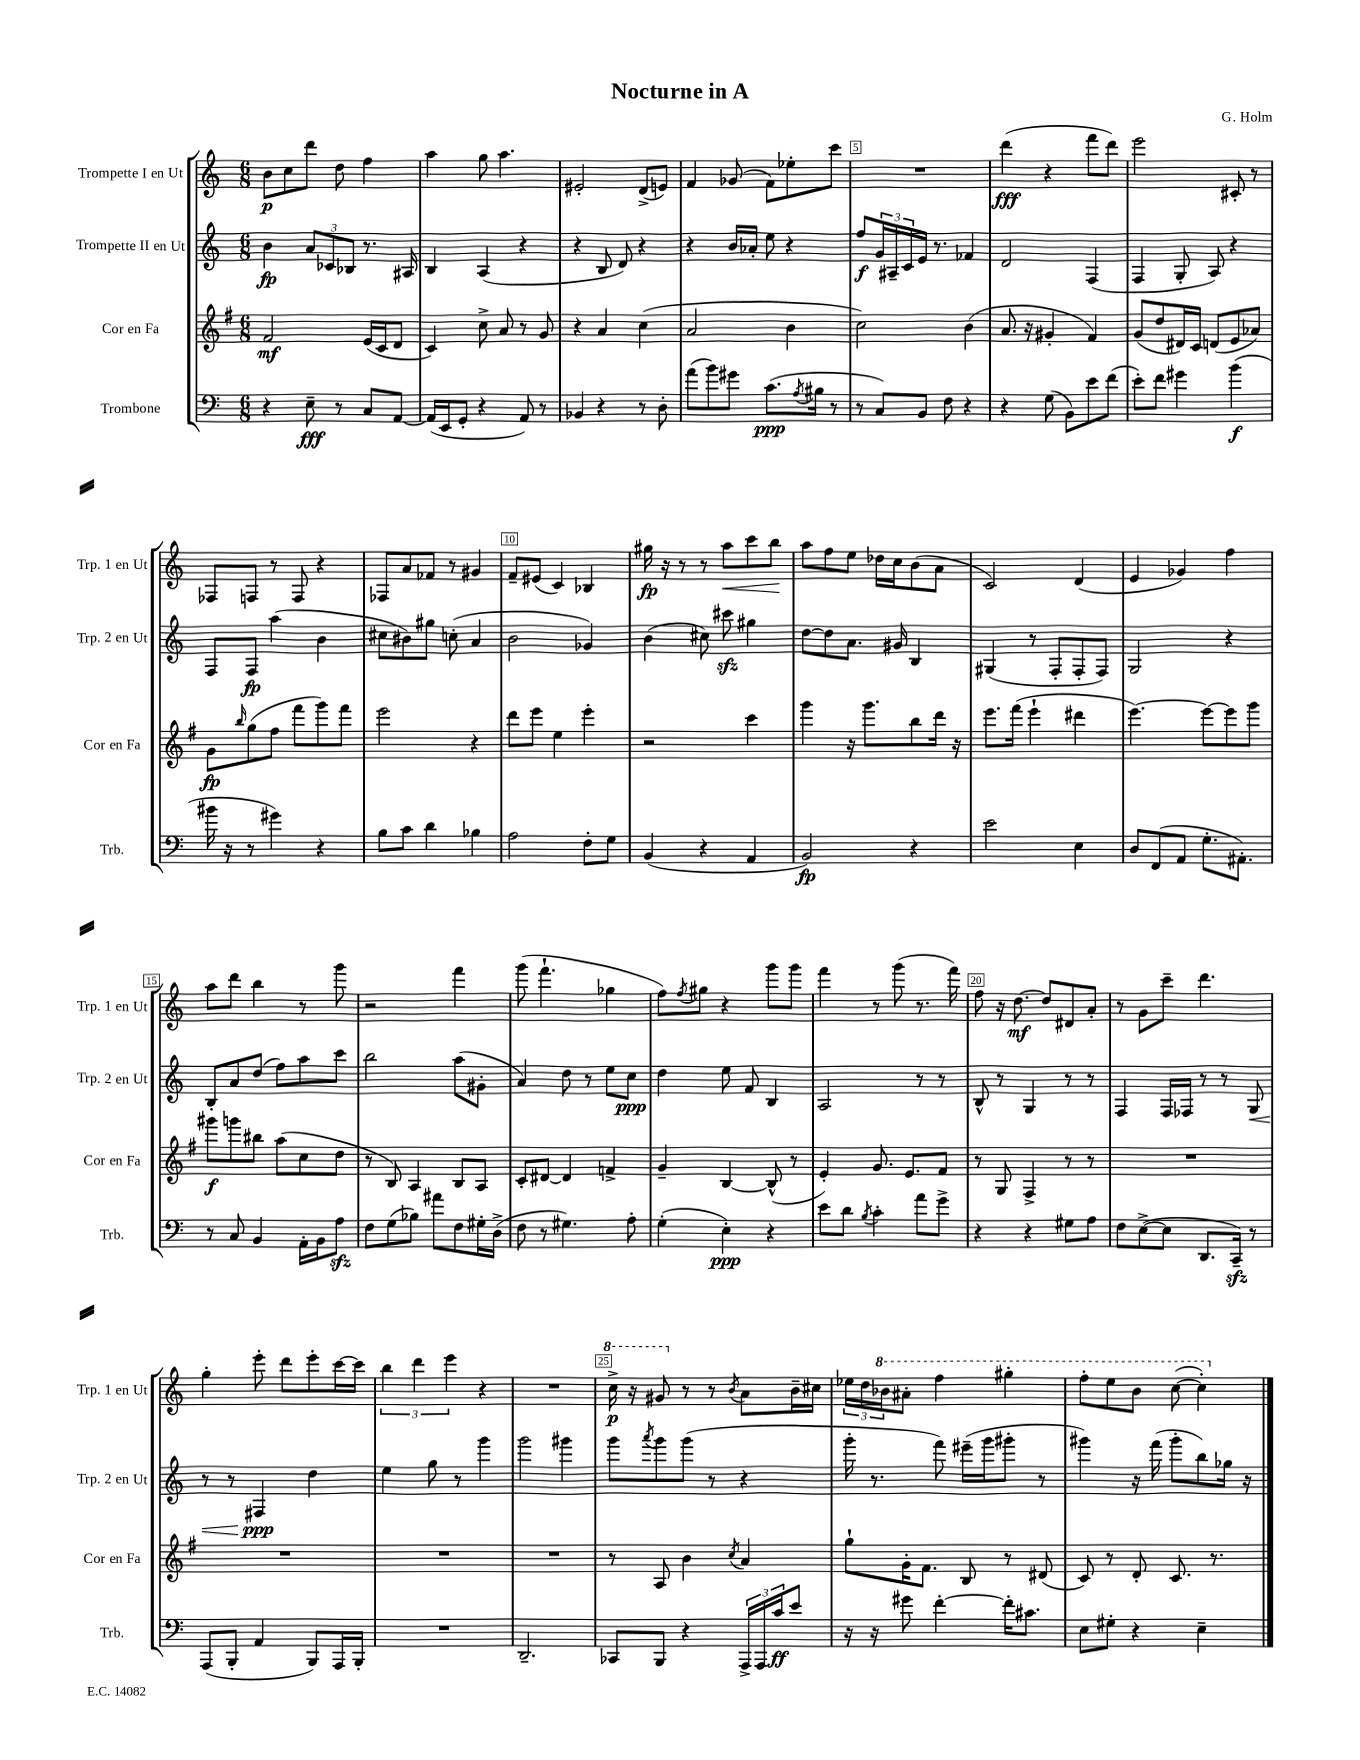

**kern	**kern	**kern	**kern
*staff4	*staff3	*staff2	*staff1
*clefF4	*clefG2	*clefG2	*clefG2
*k[]	*k[f#]	*k[]	*k[]
*M6/8	*M6/8	*M6/8	*M6/8
4r	2f#	4b	8b
.	.	.	8cc
8E~	.	12a	8ddd
.	.	12c-	.
8r	.	.	8dd
.	.	12B-	.
8C	(16e	8.r	4ff
.	16c	.	.
[8AA	8d	.	.
.	.	16A#	.
=	=	=	=
(16AA]	4c)	4B	4aa
16EE	.	.	.
8GG'	.	.	.
4r	8cc^	(4A	8gg
.	8a	.	4.aa
8AA)	8r	4r	.
8r	8g	.	.
=	=	=	=
4BB-	4r	4r	2e#'
4r	4a	8B	.
.	.	8d)	.
8r	(4cc	4r	(8d^
8D'	.	.	8e)
=	=	=	=
(8a	2a	4r	4f
8b)	.	.	.
8g#	.	16b	(8g-
.	.	16a-'	.
(8.c	.	8ee	8f)
.	4b	4r	8ee-'
8qA	.	.	.
16B#	.	.	.
8r	.	.	8ccc
=	=	=	=
8r	2cc)	8ff	2.r
8C)	.	24g	.
.	.	24A#~	.
.	.	24c	.
8BB	.	16e	.
.	.	8.r	.
8F	.	.	.
4r	(4b	4f-	.
=	=	=	=
4r	8.a	2d	(4ddd
.	16r	.	.
(8G	4g#'	.	4r
8BB)	.	.	.
8e	4f#)	(4F	8fff
(8f	.	.	8ddd)
=	=	=	=
8e')	(8g	4F	2eee
8f	8dd	.	.
4g#	16d#)	8G'	.
.	16c	.	.
.	(8d	8A)	.
(4b	8e	4r	8c#'
.	8a-)	.	8r
=	=	=	=
16b#	8g	8F	8F-
16r	.	.	.
.	16qqbb	.	.
8r	(8gg	8F	8F
4g#)	8ff#	(4aa	8r
.	8fff#	.	8F
4r	8ggg)	4b	4r
.	8fff#	.	.
=	=	=	=
8B	2eee	8cc#	8F-
8c	.	8b#)	8a
4d	.	8gg#	8f-
.	.	(8cc'	8r
4B-	4r	4a	4g#
=	=	=	=
2A	8ddd	2b	8f~
.	8eee	.	(8e#
.	4ee	.	4c)
8F'	4eee'	4g-)	4B-
8G	.	.	.
=	=	=	=
(4BB	2r	(4b	16gg#
.	.	.	16r
.	.	.	8r
4r	.	8cc#)	8r
.	.	8ccc#	8aa
4AA	4ccc	4gg#	8ccc
.	.	.	8bb
=	=	=	=
2BB)	4ggg	[8dd	8aa
.	.	8dd]	8ff
.	16r	8.a	8ee
.	8.ggg	.	.
.	.	.	16dd-
.	.	16g#	16cc
4r	8bb	4B	(8b
.	16ddd	.	8a
.	16r	.	.
=	=	=	=
2e	8.eee	(4G#	2c)
.	(16fff#	.	.
.	4eee`	8r	.
.	.	8F'	.
4E	4ddd#	8F'	(4d
.	.	8F)	.
=	=	=	=
8D	[4.eee)	2G	4e
(8FF	.	.	.
8AA	.	.	4g-)
8.G'	8eee_	.	.
.	8eee]	4r	4ff
8.AA#')	.	.	.
.	8ggg	.	.
=	=	=	=
8r	8ggg#	8B'	8aa
8C	8ggg	8a	8ddd
4BB	8bb#	(8dd	4bb
.	(8aa	8ff)	.
16AA'	8cc	8aa	8r
16BB	.	.	.
8A	8dd	8ccc	8ggg
=	=	=	=
8F	8r	2bb	2r
(8G	8B)	.	.
8B-)	4A	.	.
8a#	.	.	.
8F	8B	(8aa	4fff
16G#'	8A	8g#'	.
(16D^	.	.	.
=	=	=	=
8F	8c'	4a)	(8ggg
8r	[8d#	.	4.fff`
4.G#)	4d#]	8dd	.
.	.	8r	.
.	4f^	8ee	4gg-
8A'	.	8cc	.
=	=	=	=
(4G'	4g~	4dd	8ff)
.	.	.	8qff
.	.	.	8gg#
4E')	[4B	8ee	4r
.	.	8f	.
4r	(8B^^]	4B	8ggg
.	8r	.	8ggg
=	=	=	=
8e	4e')	2A	4fff
8d	.	.	.
8qB	.	.	.
4c'	8.g	.	8r
.	.	.	(8ggg
.	8.e	.	.
8a	.	8r	8.r
8g^	8f#	8r	.
.	.	.	16fff)
=	=	=	=
4r	8r	8B^^	8ff
.	8G	8r	16r
.	.	.	[8.dd
4r	4F#^	4G	.
.	.	.	8dd]
8G#	8r	8r	8d#
8A	8r	8r	8a'
=	=	=	=
8F	2.r	4F	8r
([8E^	.	.	8g
8E]	.	16F	8ccc~
.	.	16F-	.
8.DD	.	8r	4.ddd
.	.	8r	.
16CC~)	.	.	.
8r	.	8G	.
=	=	=	=
(8AAA	2.r	8r	4gg'
8BBB'	.	8r	.
4AA	.	4F#	8eee'
.	.	.	8ddd
8BBB)	.	4dd	8eee'
16AAA	.	.	[16ccc
16BBB'	.	.	16ccc]
=	=	=	=
2.r	2.r	4ee	6bb
.	.	.	6ddd
.	.	8gg	.
.	.	.	6eee
.	.	8r	.
.	.	4ggg	4r
=	=	=	=
2.DD~	2.r	2ggg	2.r
.	.	4ggg#	.
=	=	=	=
8CC-	8r	8ggg	16ccc^
.	.	.	16r
.	.	8qaaa	.
8BBB	8A	8ggg	8gg#
4r	4b	(8ggg	8r
.	.	8r	8r
.	8qcc	.	8qb
24AAA^	4a	4r	8a
24AAA	.	.	.
24c	.	.	.
8e	.	.	16b~
.	.	.	16cc#
=	=	=	=
16r	8gg`	16ggg'	24ee-
.	.	.	24dd
16r	.	8.r	.
.	.	.	24bb-
8g#	16g'	.	8aa#'
.	8.f#	.	.
[4f'	.	8fff)	4fff
.	8B	(16eee#~	.
.	.	16ggg	.
16f']	8r	8ggg#'	4ggg#'
8.c#	.	.	.
.	(8d#	8r	.
=	=	=	=
8E	8c)	4ggg#)	8fff'
8G#'	8r	.	8eee
4r	8d'	16r	8bb
.	.	(16fff	.
.	8.c	8ggg#'	([8ccc
4E~	.	8bb)	4ccc'])
.	8.r	.	.
.	.	16gg-	.
.	.	16r	.
==	==	==	==
*-	*-	*-	*-
